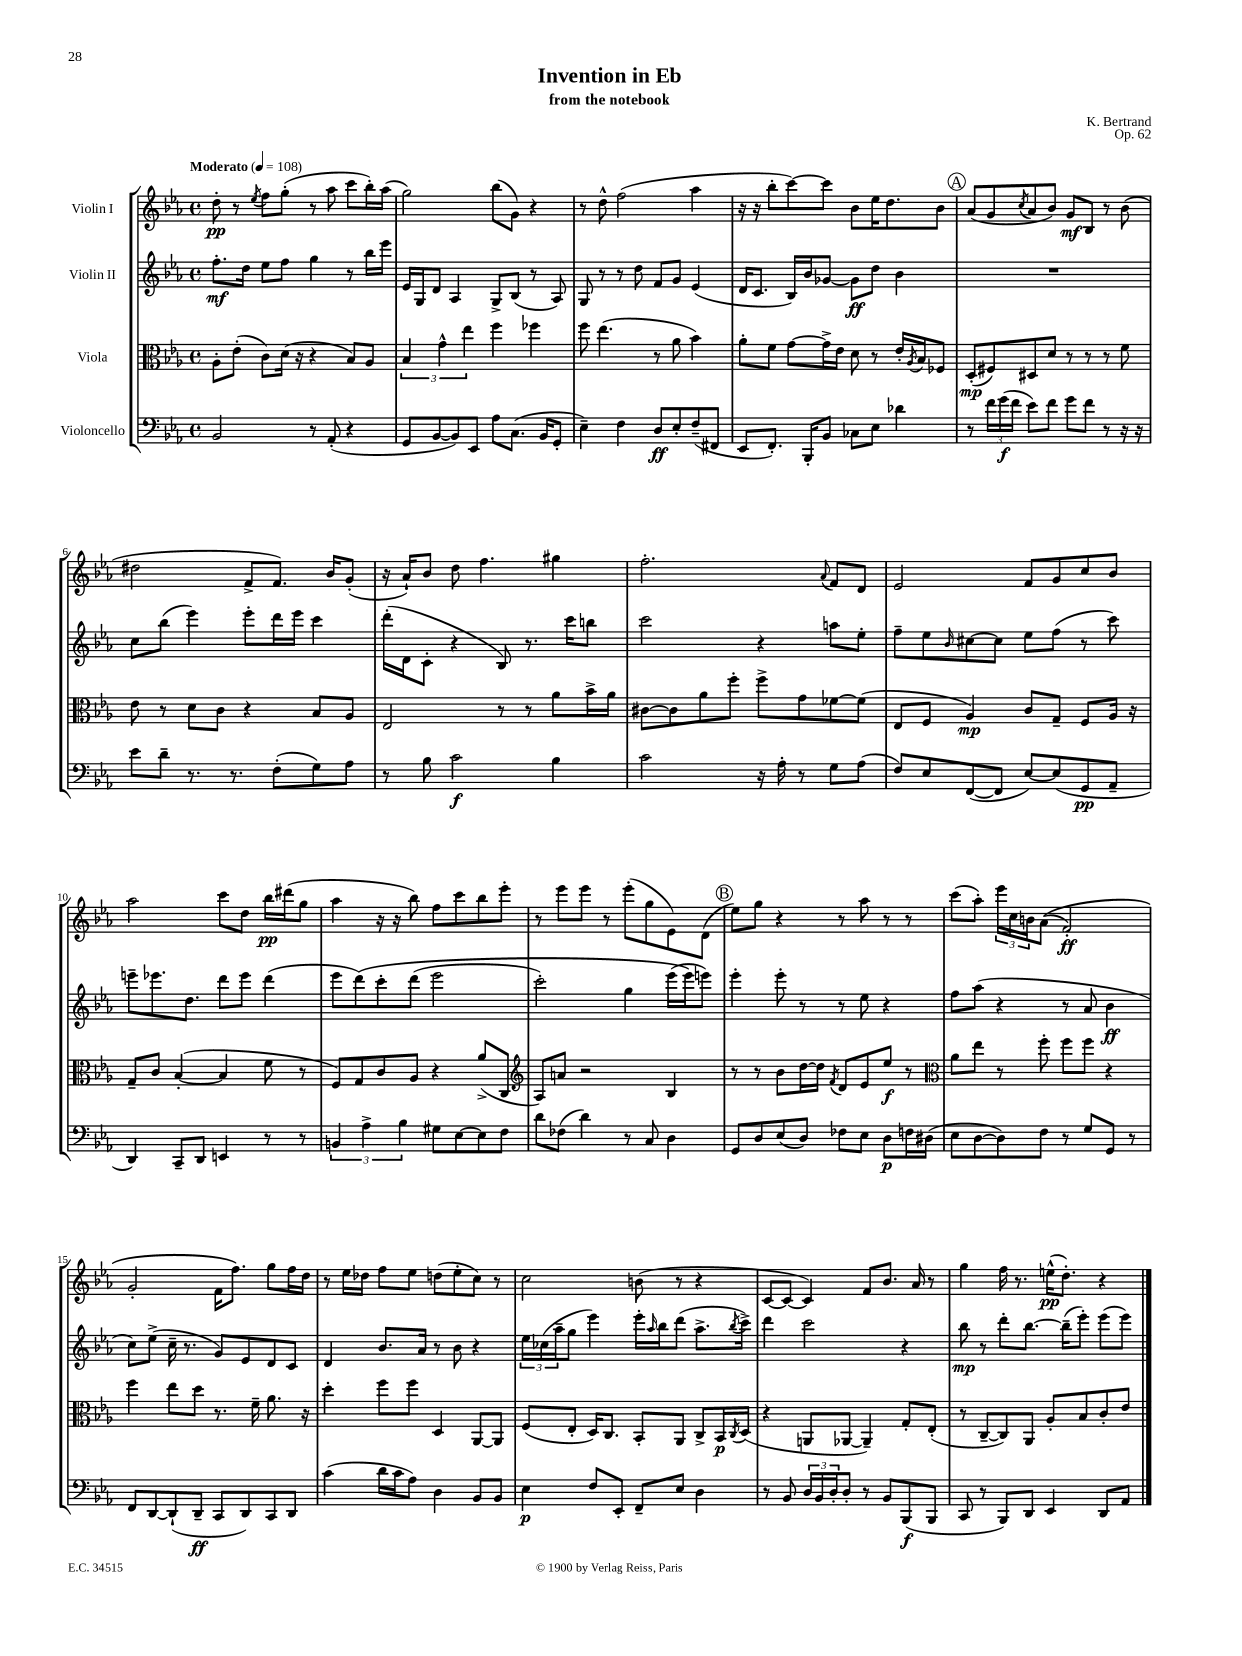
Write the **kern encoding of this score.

**kern	**kern	**kern	**kern
*staff4	*staff3	*staff2	*staff1
*clefF4	*clefC3	*clefG2	*clefG2
*k[b-e-a-]	*k[b-e-a-]	*k[b-e-a-]	*k[b-e-a-]
*M4/4	*M4/4	*M4/4	*M4/4
*met(c)	*met(c)	*met(c)	*met(c)
*MM108	*MM108	*MM108	*MM108
2BB-	8A-'	8.ff'	8dd'
.	(8e-'	.	8r
.	.	16dd	.
.	.	.	8qee-
.	8c)	8ee-	8ff
.	(16d	8ff	(8gg'
.	16r	.	.
8r	4r	4gg	8r
(8AA-'	.	.	8aa-
4r	8B-)	8r	8ccc
.	8A-	16bb-	16bb-')
.	.	16eee-	(16aa-
=	=	=	=
8GG	6B-	16e-	2gg)
.	.	16G	.
[8BB-	.	8d	.
.	6g^^	.	.
8BB-])	.	4A-	.
.	6ee-	.	.
8EE-	.	.	.
8A-	4ff	8G^	(8bb-
(8.C	.	(8B-	8g)
.	4ff-	8r	4r
16BB-	.	.	.
8GG'	.	8A-)	.
=	=	=	=
4E-~)	8ff	8G	8r
.	(4.ee-	8r	8dd^^
4F	.	8r	(2ff
.	.	8dd	.
8D	8r	8f	.
8E-'	8a-	8g	.
(8F~	4b-)	(4e-	4aa-
8FF#	.	.	.
=	=	=	=
8EE-	8a-'	16d	16r
.	.	8.c	16r
8.FF')	8f	.	8bb-'
.	[8g	16B-)	[8ccc)
16BBB-'	.	16b-	.
8BB-	16g^]	[8g-	8ccc]
.	16e-	.	.
8C-	8d	8g-]	8b-
8E-	8r	8dd	16ee-
.	.	.	8.dd
4d-	16e-'	4b-	.
.	8qA-	.	.
.	16B-	.	.
.	8F-	.	8b-
=	=	=	=
8r	(8D'	1r	(8a-
24f	8F#)	.	8g
(24g	.	.	.
24f	.	.	.
.	.	.	8qcc
8e-)	8D#	.	8a-
8f	8d	.	8b-)
8g	8r	.	8g
8f	8r	.	8B-
8r	8r	.	8r
16r	8f	.	(8b-
16r	.	.	.
=	=	=	=
8e-	8e-	8cc	2dd#
8d~	8r	(8bb-	.
8.r	8d	4eee-)	.
.	8c	.	.
8.r	.	.	.
.	4r	8eee-'	8f^
(8F'	.	16ddd	8.f)
.	.	16eee-	.
8G)	8B-	4ccc	.
.	.	.	16b-
8A-	8A-	.	(8g'
=	=	=	=
8r	2E-	(16ddd'	16r
.	.	16d	16a-`)
8B-	.	8c'	8b-
2c	.	4r	8dd
.	.	.	4.ff
.	8r	8B-)	.
.	8r	8.r	.
4B-	8a-	.	4gg#
.	.	16ccc	.
.	16b-^	8bb	.
.	16a-	.	.
=	=	=	=
2c	[8c#	2ccc	2.ff'
.	8c#]	.	.
.	8a-	.	.
.	8ff'	.	.
16r	8ff^	4r	.
16A-'	.	.	.
8r	8g	.	.
.	.	.	8qqa-
8G	[8f-	8aa	8f
(8A-	(8f-]	8ee-'	8d
=	=	=	=
8F)	8E-	8ff~	2e-
8E-	8F	8ee-	.
.	.	16qqb-	.
([8FF	4A-)	[8cc#	.
8FF]	.	8cc#]	.
[8E-)	8c	8ee-	8f
(8E-]	8G~	(8ff	8g
8GG	8F	8r	8cc
8AA-~	16A-	8ccc)	8b-
.	16r	.	.
=	=	=	=
4DD)	8G~	8eee~	2aa-
.	8c	8.eee-	.
8CC~	([4B-'	.	.
.	.	8.dd	.
8DD	.	.	.
4EE	4B-]	8ddd	8ccc
.	.	8eee-	8dd
8r	8f	(4ddd	16bb-
.	.	.	(16ddd#
8r	8r	.	8gg
=	=	=	=
6BB	8F)	8eee-	4aa-
.	8G	&(8ddd)	.
6A-^	.	.	.
.	8c	8ccc'	16r
.	.	.	16r
6B-	.	.	.
.	8A-	(8ddd	8bb-)
8G#	4r	2eee-	8ff
[8E-	.	.	8ccc
8E-]	(8a-^	.	8bb-
8F	8C	.	8eee-'
=	=	=	=
*	*clefG2	*	*
8d	8A-)	2ccc')	8r
(8F-	8a	.	8eee-
4d)	2r	.	8eee-
.	.	.	8r
8r	.	4gg	(8eee-'
8C	.	.	8gg
4D	4B-	(16eee-	8e-)
.	.	16eee-&)	.
.	.	8eee)	(8d
=	=	=	=
8GG	8r	4eee-'	8ee-)
8D	8r	.	8gg
(8E-	8b-	8eee-'	4r
8D)	[16dd	8r	.
.	16dd]	.	.
.	8qf	.	.
8F-	8d	8r	8r
8E-	8e-	8ee-	8aa-
8D	8ee-	4r	8r
16F	8r	.	8r
(16D#	.	.	.
=	=	=	=
*	*clefC3	*	*
8E-	8a-	8ff	(8ccc
[8D	8ee-	(8aa-	8aa-')
8D])	8r	4r	24eee-
.	.	.	24cc
.	.	.	24b
8F	8ff'	.	&((8a-
8r	8ff	8r	2f')
8G	8ff	8a-	.
8GG	4r	4b-	.
8r	.	.	.
=	=	=	=
8FF	4ff	8cc)	2g'
[8DD	.	(8ee-^	.
(8DD`]	8ee-	16cc~	.
.	.	8.r	.
8DD~	8dd	.	.
8CC	8.r	8g)	16f
.	.	.	8.ff&)
8DD)	.	8e-	.
.	16f~	.	.
8CC	8.a-	8d	8gg
8DD	.	8c	16ff
.	16r	.	16dd
=	=	=	=
(4c	4dd'	4d	8r
.	.	.	16ee-
.	.	.	16dd-
16d	8ff	8.b-	8ff
16c	.	.	.
8A-)	8ff	.	8ee-
.	.	16a-	.
4D	4D	8r	(8dd
.	.	8b-	8ee-'
8BB-	[8AA-	4r	8cc)
8BB-	8AA-]	.	8r
=	=	=	=
4E-	(8F	24ee-	2cc
.	.	(24cc-	.
.	.	24aa-~	.
.	8E-'	8gg	.
8F	16D)	4eee-)	.
.	8.C	.	.
8EE-'	.	.	.
8FF~	8BB-'	16eee-'	(8b
.	.	16qqaa-	.
.	.	16bb-	.
8E-	8AA-	(8ddd	8r
4D	8C^	8.aa-^	4r
.	16BB-	.	.
.	8qC	8qbb-	.
.	(16D	16ccc^)	.
=	=	=	=
8r	4r	4ddd	[8c
8BB-	.	.	8c_
24D	8AA	2ccc	4c])
24BB-	.	.	.
24D'	.	.	.
8D'	[8AA-	.	.
8r	4AA-~])	.	8f
8BB-	.	.	8.b-
(8BBB-	8G'	4r	.
.	.	.	16a-
8BBB-	(8E-'	.	8r
=	=	=	=
8CC	8r	8bb-	4gg
8r	[8C~	8r	.
8BBB-)	8C])	8ddd'	16ff
.	.	.	8.r
8DD	8AA-	[8.bb-	.
4EE-	8A-'	.	(16ee^^
.	.	(16bb-~]	8.dd')
.	8B-	8eee-')	.
8DD	8c'	(8eee-	4r
8AA-	8e-	8eee-)	.
==	==	==	==
*-	*-	*-	*-
